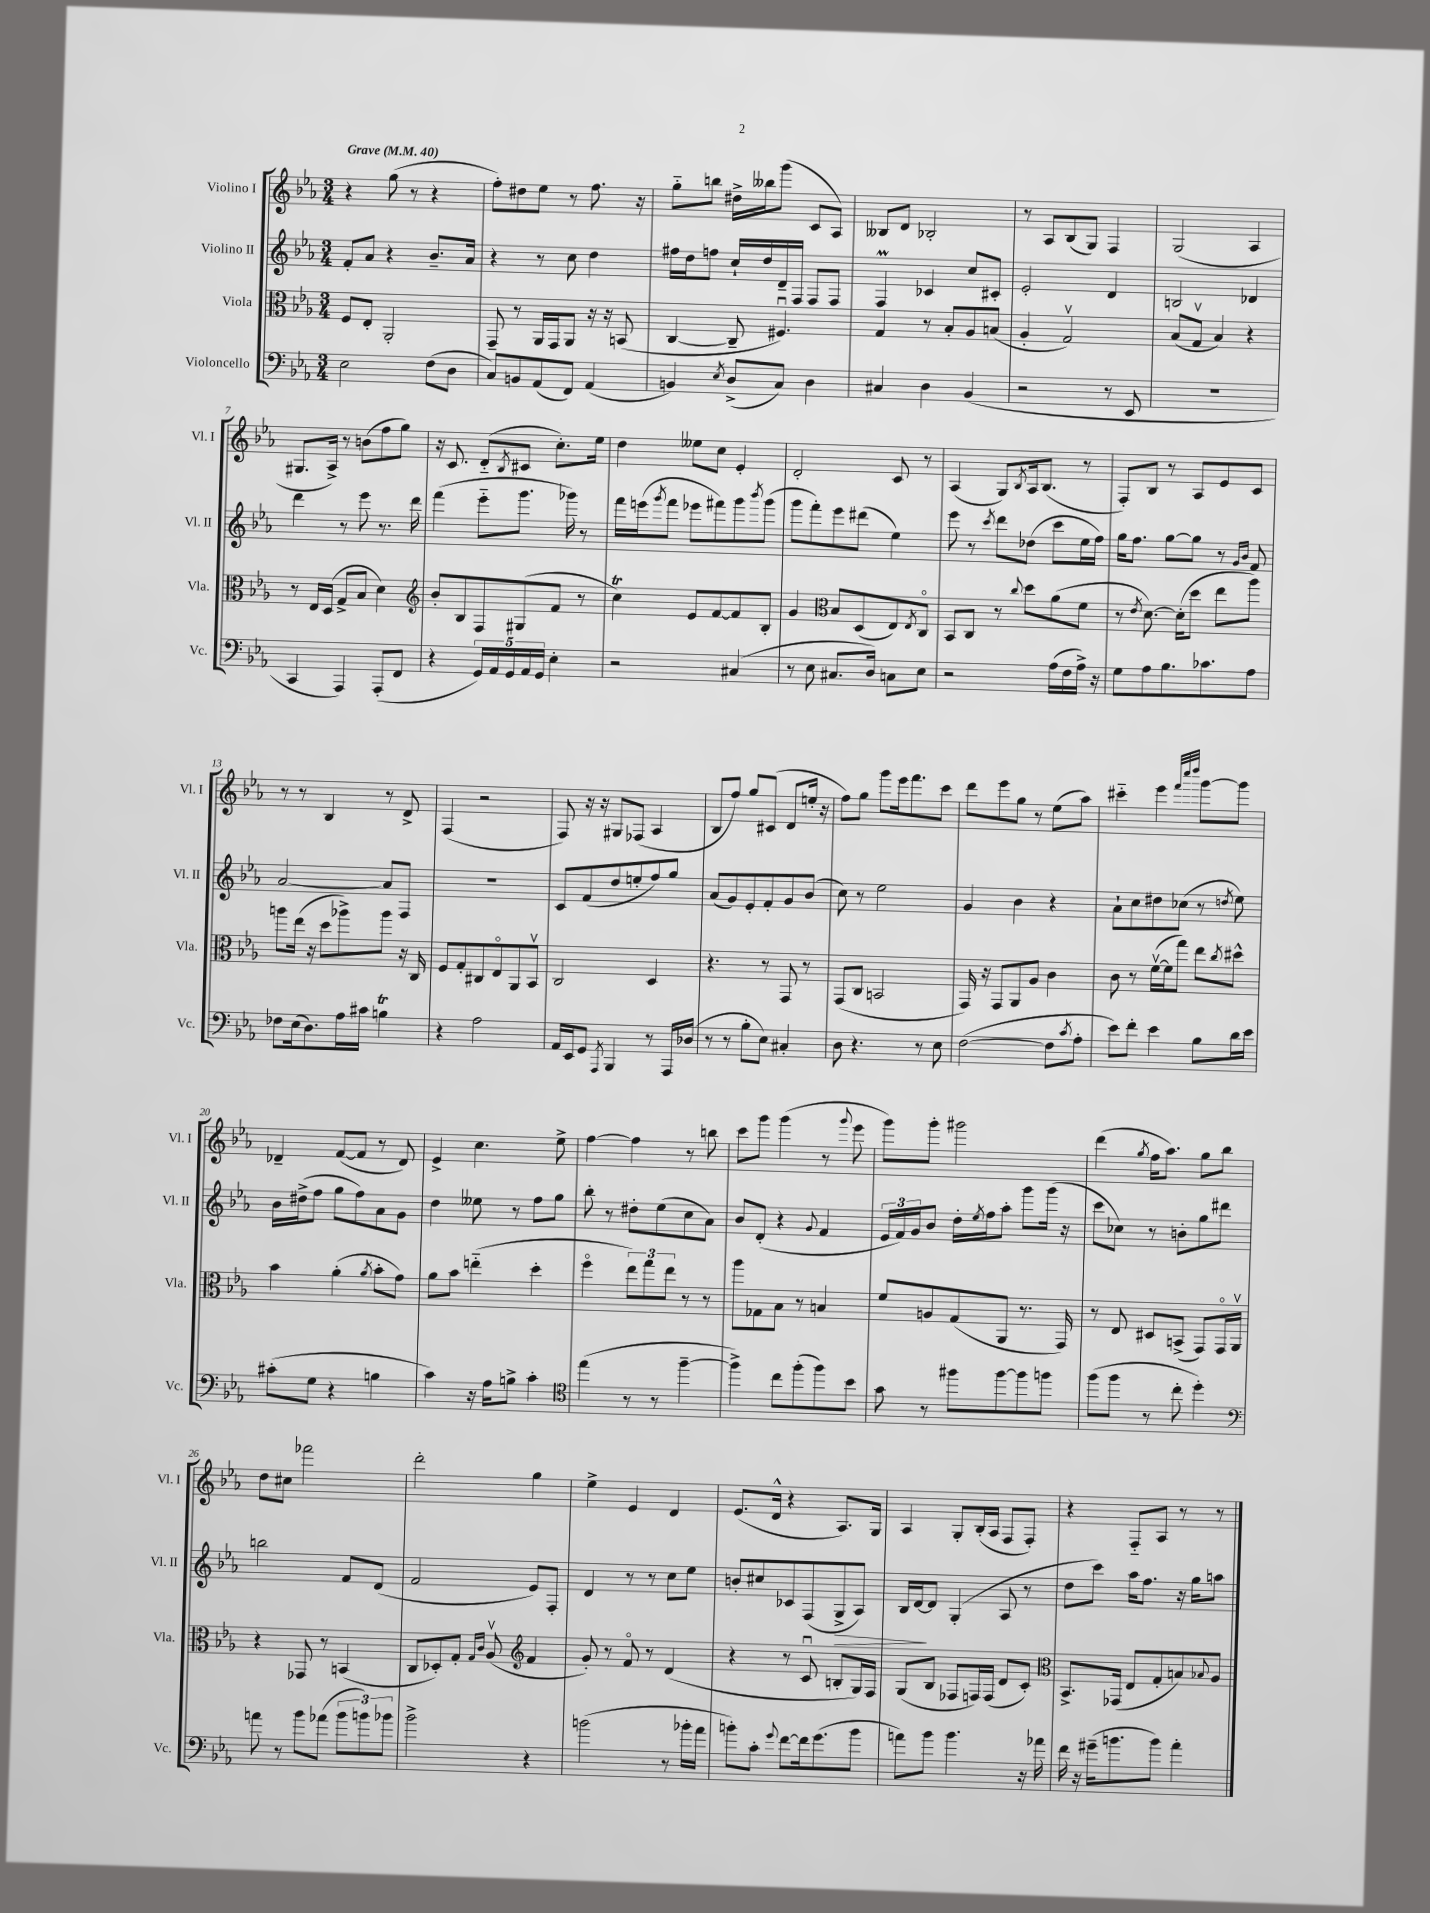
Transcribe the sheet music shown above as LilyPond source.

<<
\new StaffGroup <<
\new Staff = "s0" \with { instrumentName = "Violino I" shortInstrumentName = "Vl. I" } {
    \clef treble \key ees \major \numericTimeSignature \time 3/4 \tempo "Grave" 4 = 40
    r4 g''8( r8 r4 |
    f''8-.) dis''8 ees''8 r8 f''8. r16 |
    g''8-_ b''8 dis''16-> beses''16 g'''8( c'8 aes8) |
    beses8 d'8 bes2-. |
    r8 aes8 bes8( g8) f4 |
    g2( aes4 |
    gis8. aes16->) r8 b'8( f''8 g''8) |
    r16 c'8. d'8-_( \acciaccatura { bes8 } cis'8 c''8.-.) ees''16 |
    d''4 eeses''8 c''8 ees'4-. |
    d'2-. c'8 r8 |
    aes4( g8) \acciaccatura { bes8 } aes16 bes8.( r8 |
    f8-.) bes8 r8 aes8 ees'8 c'8 |
    r8 r8 bes4 r8 d'8-> |
    f4( r2 |
    f8) r16 r16 gis8 fes8( aes4 |
    bes8 f''8) g''8 cis'8( d'8 e''16-. r16 |
    f''8) g''8 g'''8 ees'''16 f'''8. c'''8 |
    d'''8 ees'''8 g''8 r8 ees''8( aes''8) |
    cis'''4-_ ees'''4 \grace { f'''32 c''''32 d''''32 } g'''8~ g'''8 |
    des'4-- f'8~( f'8 r8 des'8) |
    ees'4-> c''4. ees''8-> |
    f''4~ f''4 r8 b''8 |
    c'''8 g'''8 g'''4( r8 \appoggiatura { g'''8 } ees'''8 |
    g'''8) g'''8-. gis'''2 |
    d'''4( \acciaccatura { g''8 } f''16 aes''8.) g''8 bes''8 |
    d''8 cis''8 fes'''2 |
    d'''2-. g''4 |
    ees''4-> ees'4 d'4 |
    ees'8.( d'16-^ r4 aes8.) g16 |
    aes4 g8-. bes16-.( aes16 f8 f8-.) |
    r4 f8-_ aes8 r8 r8 \bar "|." |
}
\new Staff = "s1" \with { instrumentName = "Violino II" shortInstrumentName = "Vl. II" } {
    \clef treble \key ees \major \numericTimeSignature \time 3/4
    f'8-. aes'8 r4 bes'8.-- aes'16 |
    r4 r8 c''8 d''4 |
    fis''16 d''16 f''8 c''16-! d''16 d'16-- f16 f8 f8 |
    f4\prall ces'4 c''8 cis'8-. |
    ees'2-. d'4 |
    b2 des'4 |
    d'''4 r8 ees'''8 r8. d'''16 |
    f'''4( ees'''8-_ g'''8. ges'''16) r8 |
    f'''16 e'''16( \acciaccatura { g'''8 } f'''8 ees'''8 fis'''8) g'''8 \acciaccatura { bes'''8 } g'''8( |
    g'''8 f'''8-.) ees'''8 dis'''8( ees''4) |
    ees'''8 r8 \acciaccatura { c'''8 } d'''8 des''8( c'''8 ees''16 f''16) |
    g''16 f''8. g''8~ g''8 r8 \grace { g'16 bes'16 } f'8 |
    aes'2~ aes'8 f8 |
    R2. |
    c'8 f'8( d''8 e''8-. f''8) g''8 |
    aes'8( g'8) ees'8-. f'8-. g'8 bes'8( |
    c''8) r8 ees''2 |
    g'4 bes'4 r4 |
    aes'8-! c''8 dis''8 ces''8( r8 \acciaccatura { d''8 } ees''8) |
    bes'16 dis''16->( f''8 g''8 f''8) aes'8 g'8 |
    d''4 eeses''8 r8 f''8 g''8 |
    bes''8-. r8 dis''8-. ees''8( c''8 aes'8) |
    bes'8 d'8-.( r4 \appoggiatura { g'8 } f'4 |
    \tuplet 3/2 { ees'16 f'16) g'16 } bes'8 d''16-. \acciaccatura { ees''8 } f''16 aes''8-. g'''8 g'''16( r16 |
    c'''8 ces''8) r8 b'8-. g''8 dis'''8 |
    b''2 f'8 d'8( |
    f'2 ees'8) f8-. |
    d'4 r8 r8 c''8 ees''8 |
    b'8-. cis''8 ces'8 f8( g8->\> aes8) |
    bes16 d'16~\! d'8 g4-.( aes8 r8 |
    d''8 c'''8) aes''16 f''8. r16 g''16 a''8 \bar "|." |
}
\new Staff = "s2" \with { instrumentName = "Viola" shortInstrumentName = "Vla." } {
    \clef alto \key ees \major \numericTimeSignature \time 3/4
    f8 ees8-. aes,2-. |
    g,8-- r8 aes,16 g,16 aes,8 r16 r16 b,8( |
    c4~ c8-- fis4.\downbow) |
    g4 r8 bes8-. aes8 b8( |
    aes4-. g2\upbow) |
    bes8( g8\upbow bes4) r4 |
    r8 ees16 d16( g8-> bes8 d'4) |
    \clef treble bes'8-. bes8 f8 gis8( f'8 r8 |
    c''4\trill) ees'8 f'8~ f'8 bes8-. |
    g'4 \clef alto bes8 d8( ees8) \acciaccatura { ees8 } c8\flageolet |
    bes,8 c8 r8 \appoggiatura { c''8 } d''8 aes'8( f'8 |
    r8 \acciaccatura { ees'8 } d'8.~) d'16-.( d''8 ees''8 aes''8) |
    a''8 ees''16( r16 d''8 aes''8->) aes''8 r16 c16 |
    f8 g8-. cis8 ees8\flageolet aes,8 bes,8\upbow |
    c2 d4 |
    r4. r8 g,8 r8 |
    g,8( c8 b,2 |
    g,16) r16 g,8 aes,8 aes8 c'4 |
    c'8 r8 f'16~\upbow( f'16 g''8) ees''8 \acciaccatura { c''8 } dis''8-^ |
    bes'4 aes'4-.( \acciaccatura { aes'8 } bes'8-. g'8) |
    aes'8 bes'8 e''4-_( d''4-. |
    f''4\flageolet \tuplet 3/2 { ees''8) g''8 ees''8 } r8 r8 |
    aes''8 ges8 bes8 r8 b4 |
    f'8 a8 g8( aes,8 r8. g,16) |
    r8 ees8 dis8 b,8->( g,8) g,16\flageolet aes,16\upbow |
    r4 ges,8 r8 b,4( |
    c8 des8-.) g8-. \grace { g16 c'16 } aes8\upbow( \clef treble f'4 |
    g'8-.) r8 f'8\flageolet r8 d'4( |
    r4 r8 c'8\downbow b8-. g16) f16 |
    g8( bes8 fes8 f16) f16( d'8 c'8-.) |
    \clef alto bes,8.-> ges,16( ees8 g8-. b8) \appoggiatura { bes8 } aes8 \bar "|." |
}
\new Staff = "s3" \with { instrumentName = "Violoncello" shortInstrumentName = "Vc." } {
    \clef bass \key ees \major \numericTimeSignature \time 3/4
    ees2 f8( d8 |
    c8) b,8 aes,8( f,8) aes,4( |
    b,4) \acciaccatura { ees8 } d8->( c8) d4 |
    cis4 d4 bes,4( |
    r2 r8 ees,8 |
    R2. |
    c,4 aes,,4) aes,,8-.( f,8 |
    r4 \tuplet 5/4 { g,16) aes,16 g,16 aes,16 g,16 } ees4-. |
    r2 cis4( |
    r8 ees8 cis8. d16) c8 ees8 |
    r2 aes16( f16 aes16->) r16 |
    g8 aes8 bes8. ces'8. aes8 |
    fes8 ees16( d8.) aes16 cis'16 b4\trill |
    r4 aes2 |
    aes,16 ees,16 g,8 \acciaccatura { aes,,8 } bes,,4 r8 aes,,16 des16( |
    r8 r8 bes8-. ees8) cis4-. |
    d8 r4. r8 ees8 |
    f2~( f8 \acciaccatura { c'8 } aes8-. |
    ees'8) f'8-. ees'4 bes8 d'16 ees'16 |
    cis'8-.( g8 r4 b4 |
    c'4) r16 aes16 b8-> c'4-. |
    \clef tenor ees''4( r8 r8 f''4~-- |
    f''4->) c''8 f''8-.( f''8) bes'8 |
    g'8 r8 fis''8 fis''8~ fis''8 f''8 |
    f''8( f''8 r8 c''8-. d''4-.) |
    \clef bass a'8 r8 bes'8 aes'8( \tuplet 3/2 { bes'8 b'8) bes'8 } |
    bes'2-> r4 |
    b'2( r8 bes'16-. aes'16 |
    b'8-.) c'8-. \appoggiatura { g'8 } f'8~ f'16 g'8.( b'8 |
    a'8) bes'8 bes'4. r16 aes'16 |
    f'16 r16 gis'16--( b'8. b'8) aes'4-. \bar "|." |
}
>>
>>
